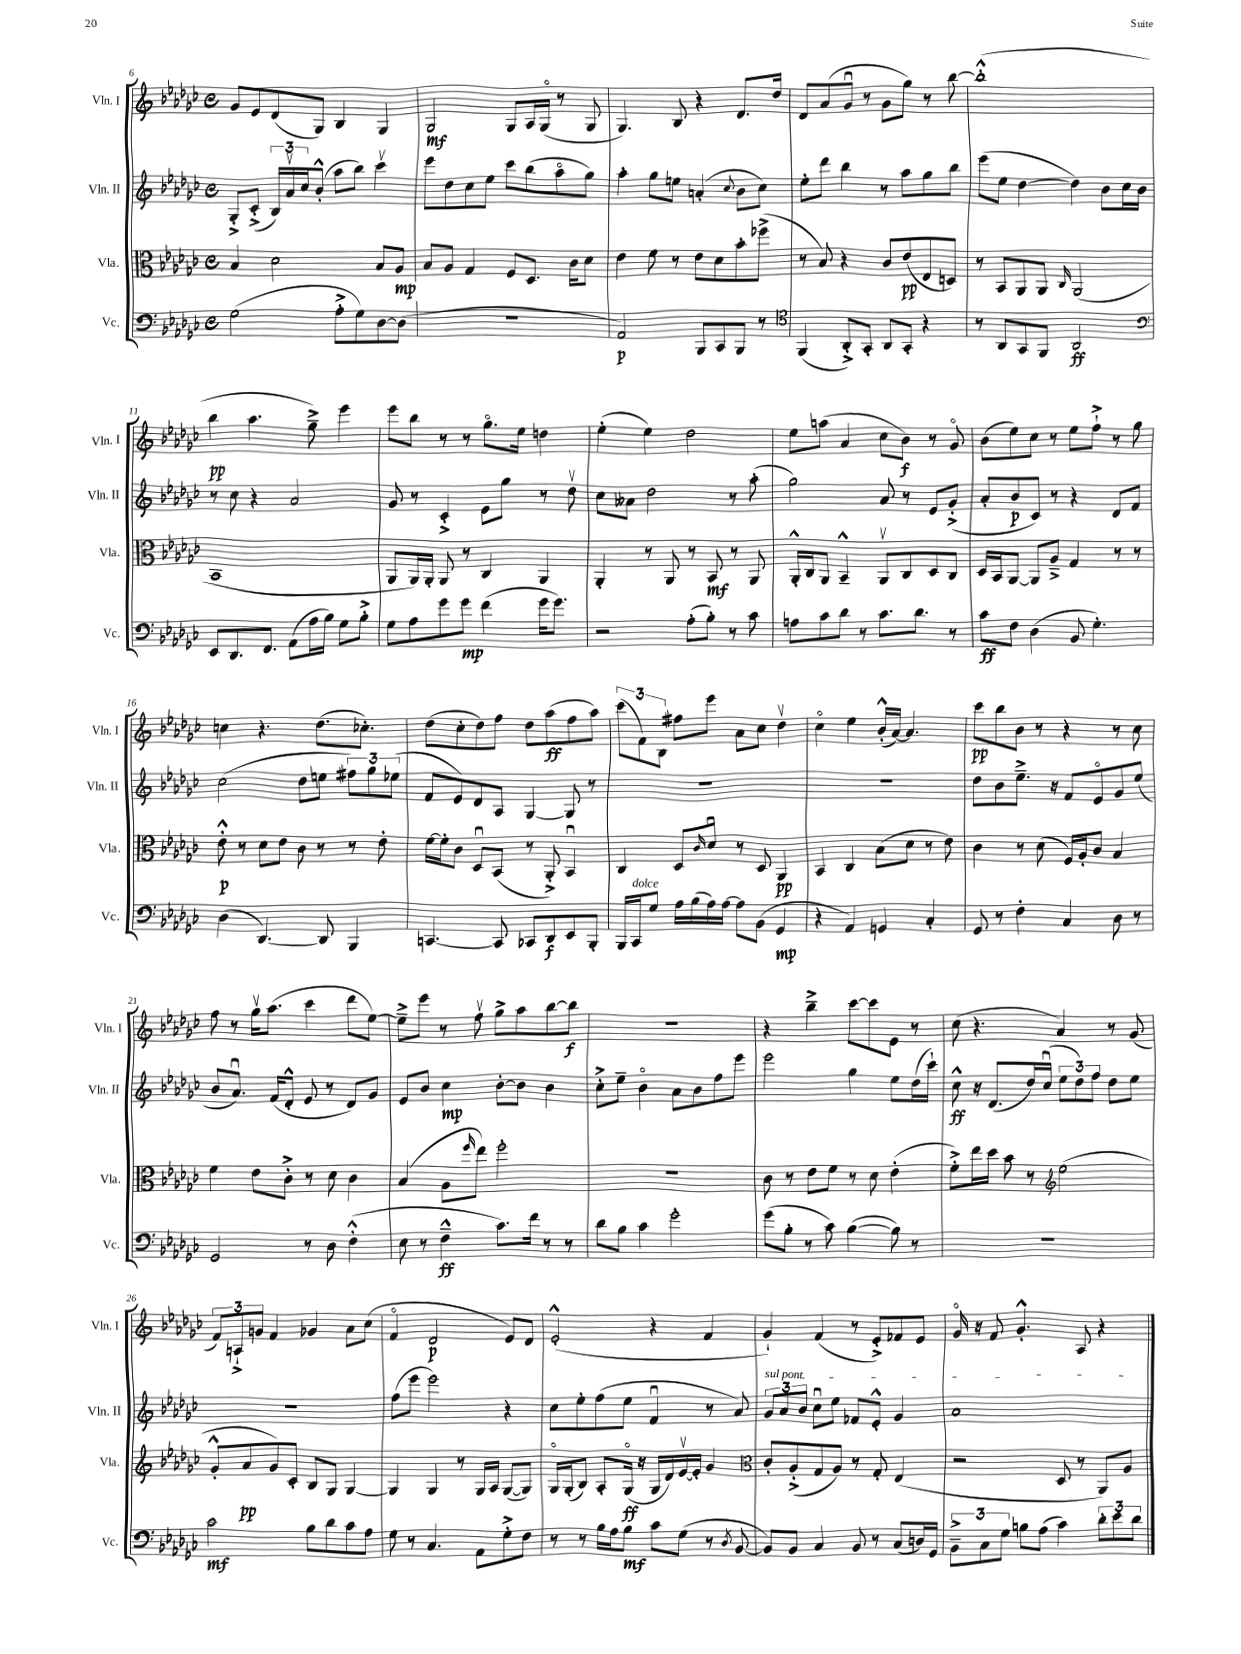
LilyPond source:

<<
\new StaffGroup <<
\new Staff = "s0" \with { instrumentName = "Vln. I" shortInstrumentName = "Vln. I" } {
    \clef treble \key ges \major \defaultTimeSignature \time 4/4
    ges'8 ees'8 des'8( ges8) bes4 ges4 |
    ges2\mf ges8 aes16 ges16\flageolet( r8 ges8 |
    ges4.) bes8 r4 des'8. des''16 |
    des'8 aes'8( ges'8\downbow r8 ges'8 ges''8) r8 bes''8~ |
    bes''1-.-^( |
    bes''4\pp aes''4. ges''8--->) ees'''4 |
    ees'''8 bes''8 r8 r8 ges''8.\flageolet ees''16 d''4 |
    ees''4-.( ees''4) des''2 |
    ees''8 a''8( aes'4 ces''8 bes'8\f) r8 ges'8\flageolet |
    bes'8( ees''8) ces''8 r8 ees''8 f''8-!-> r8 ges''8 |
    c''4 r4. des''8.( ces''8.-.) |
    des''8( ces''8-. des''8) f''8 des''8 aes''8\ff( f''8 aes''8) |
    \tuplet 3/2 { ces'''8( f'8) bes8 } fis''8 ees'''8 aes'8 ces''8 des''4\upbow |
    ces''4\flageolet ees''4 bes'16-.-^( aes'16~) aes'4. |
    ces'''8\pp bes''8 bes'8 r8 r4 r8 ces''8 |
    f''8 r8 ges''16\upbow aes''8.( ces'''4 des'''8 ees''8~) |
    ees''8---> ees'''8 r8 f''8\upbow ges''8-> aes''8 bes''8~ bes''8\f |
    r1 |
    r4 bes''4---> ces'''8~ ces'''8 ees'8 r8 |
    ces''8( r4. aes'4) r8 ges'8( |
    \tuplet 3/2 { f'8) a8-!-> g'8 } f'4 ges'4 aes'8 ces''8( |
    f'4\flageolet des'2\p ees'8) des'8 |
    ees'2-.-^( r4 f'4 |
    ges'4-!) f'4( r8 ees'8-.->) fes'8 ees'8 |
    ges'16\flageolet r16 f'8 ges'4.-.-^ aes8 r4 \bar "|." |
}
\new Staff = "s1" \with { instrumentName = "Vln. II" shortInstrumentName = "Vln. II" } {
    \clef treble \key ges \major \defaultTimeSignature \time 4/4
    ges8-.-> ces'8-.->( \tuplet 3/2 { bes16) aes'16\upbow ces''16 } bes'8-.-^( aes''8 bes''8) ces'''4\upbow |
    ees'''8 des''8 ces''8 ees''8 ces'''8 bes''8( aes''8\flageolet ges''8) |
    aes''4-. ges''8 e''8 a'4-.( \appoggiatura { ces''8 } bes'8 ces''8) |
    ees''8-. des'''8 bes''4 r8 aes''8 ges''8 bes''8 |
    ees'''8( ees''8 des''4~ des''4) bes'8 ces''16 bes'16 |
    r8 ces''8 r4 aes'2 |
    ges'8 r8 ces'4-.-> ees'8 ges''8 r8 des''8\upbow |
    ces''8 aeses'8 des''2 r8 aes''8-.( |
    ges''2) aes'8 r8 ees'8 ges'8-.->( |
    aes'8-. bes'8\p ces'8) r8 r4 des'8 f'8 |
    ces''2( des''8 e''8 \tuplet 3/2 { fis''8) ges''8 ees''8( } |
    f'8 ees'8) des'8 aes8 ges4~ ges8 r8 |
    R1 |
    R1 |
    des''8 bes'8 ees''8.---> r16 f'8 ees'8\flageolet ges'8 ees''8( |
    bes'8 aes'8.\downbow) f'16( des'8-.-^ ees'8 r8 des'8) ges'8 |
    ees'8 bes'8 ces''4\mp bes'8~-. bes'8 bes'4 |
    ces''8-.-> ees''8-- bes'4\flageolet aes'8 bes'8 f''8 ees'''8 |
    ees'''2 ges''4 ees''8 des''16( ces'''16-!) |
    ces''8-^\ff r16 des'8.( des''16) ces''16\downbow( \tuplet 3/2 { ees''8 des''8) f''8 } des''8 ees''8 |
    R1 |
    f''8( ees'''8 ees'''2) r4 |
    ces''8 ees''8-. f''8( ees''8 f'4\downbow r8 aes'8) |
    \tuplet 3/2 { \once \override TextSpanner.bound-details.left.text = \markup { \italic "sul pont." } ges'8\startTextSpan aes'8 bes'8 } ces''8\downbow ees''8 fes'8 ees'8-.-^ ges'4 |
    aes'1\stopTextSpan \bar "|." |
}
\new Staff = "s2" \with { instrumentName = "Vla." shortInstrumentName = "Vla." } {
    \clef alto \key ges \major \defaultTimeSignature \time 4/4
    bes4 des'2 bes8 aes8\mp |
    bes8 aes8 ges4 f8 des8. ces'16 des'8 |
    ees'4 f'8 r8 ees'8 des'8 bes'8-. fes''8->( |
    r8 bes8) r4 ces'8 ees'8\pp( ees8 d8) |
    r8 bes,8 aes,8 aes,8 \grace { ces16 } aes,2( |
    bes,1 |
    aes,8 aes,16) aes,16-. aes,8 r8 ces4 aes,4 |
    aes,4-. r8 aes,8 r8 bes,8\mf r8 aes,8 |
    aes,16-.-^ ces16 aes,8 bes,4---^ aes,8\upbow ces8 des8 ces8 |
    des16 bes,16 aes,8~ aes,8 aes8---> ges4 r8 r8 |
    ees'8-.-^\p r8 des'8 ees'8 ces'8 r8 r8 ees'8-. |
    f'16~ f'16-. ces'8 des8\downbow bes,8( r8 aes,8-.->) bes,4\downbow |
    ces4 des8 \grace { ces'16 } des'8\downbow r8 des8 aes,4\pp |
    bes,4 ces4 bes8( des'8 r8 ees'8) |
    ces'4 r8 des'8( f16) aes16-. ces'8 bes4 |
    f'4 ees'8 ces'8-.-> r8 des'8 ces'4 |
    bes4( aes8 \grace { f''16 } ees''8) f''2-. |
    R1 |
    ces'8 r8 ees'8 f'8 r8 des'8 ees'4-.( |
    f'8-.->) ees''16 des''16 bes'8 r8 \clef treble ees''2( |
    ges'8-.-^ aes'8\pp ges'8) ces'8-. bes8 ges8 ges4~ |
    ges4 ges4 r8 ges16 aes16 ges8~( ges8) |
    ges16\flageolet ges16-.( bes8) aes8-. ges16\flageolet\ff( r16 ges16 des'16) ees'16~\upbow ees'16-. ges'4 |
    \clef alto ces'8-. aes8-.->( ges8 aes8) r8 ges8-. ees4( |
    r2 des8 r8 aes,8) aes8 \bar "|." |
}
\new Staff = "s3" \with { instrumentName = "Vc." shortInstrumentName = "Vc." } {
    \clef bass \key ges \major \defaultTimeSignature \time 4/4
    ges2( aes8-.-> ges8) des8~ des8( |
    R1 |
    aes,2\p) bes,,8 ces,8 bes,,8 r8 |
    \clef tenor f,4( aes,8-.->) ges,8-. aes,8 ges,8-. r4 |
    r8 aes,8 ges,8 f,8 aes,2\ff |
    \clef bass ees,8 des,8. f,8. aes,8( aes16 bes16) ges8 bes8-.-> |
    ges8 aes8 ges'8 ges'8\mp f'4( ges'16 ges'8.) |
    r2 aes8-.( bes8-.) r8 ces'8 |
    a8 ces'8 des'8 r8 ces'8. des'8. r8 |
    ces'8\ff f8 des4( bes,8 ges4.-.) |
    des4( des,4.~) des,8 bes,,4 |
    c,4.~ c,8 ces,8 des,8\f ees,8 bes,,8-. |
    bes,,16 ces,16^\markup { \italic "dolce" } ges8 aes16 bes16( aes16) aes16~ aes8 bes,8( ges,4\mp |
    r4 aes,4) g,4 ces4-. |
    ges,8 r8 f4-. ces4 des8 r8 |
    ges,2 r8 des8 f4-.-^( |
    ees8 r8 f4---^\ff ces'8.) f'16 r8 r8 |
    des'8 bes8 ces'4 ges'2-. |
    ges'8( bes8-. r8 ces'8) bes4~( bes8) r8 |
    R1 |
    ces'2\mf bes8 des'8 ces'8 aes8 |
    ges8 r8 ces4. aes,8 ges8-.-> f8 |
    r8 r8 bes16 aes16 bes8\mf ces'8 ges8( r8 \acciaccatura { des8 } bes,8~ |
    bes,8) bes,8 ces4 bes,8 r8 ces8( d16) ges,16 |
    \tuplet 3/2 { bes,8---> ces8 ges8 } b8 aes8( ces'4) \tuplet 3/2 { des'8-. ees'8 des'8 } \bar "|." |
}
>>
>>
\layout { \context { \Score currentBarNumber = #6 } }
